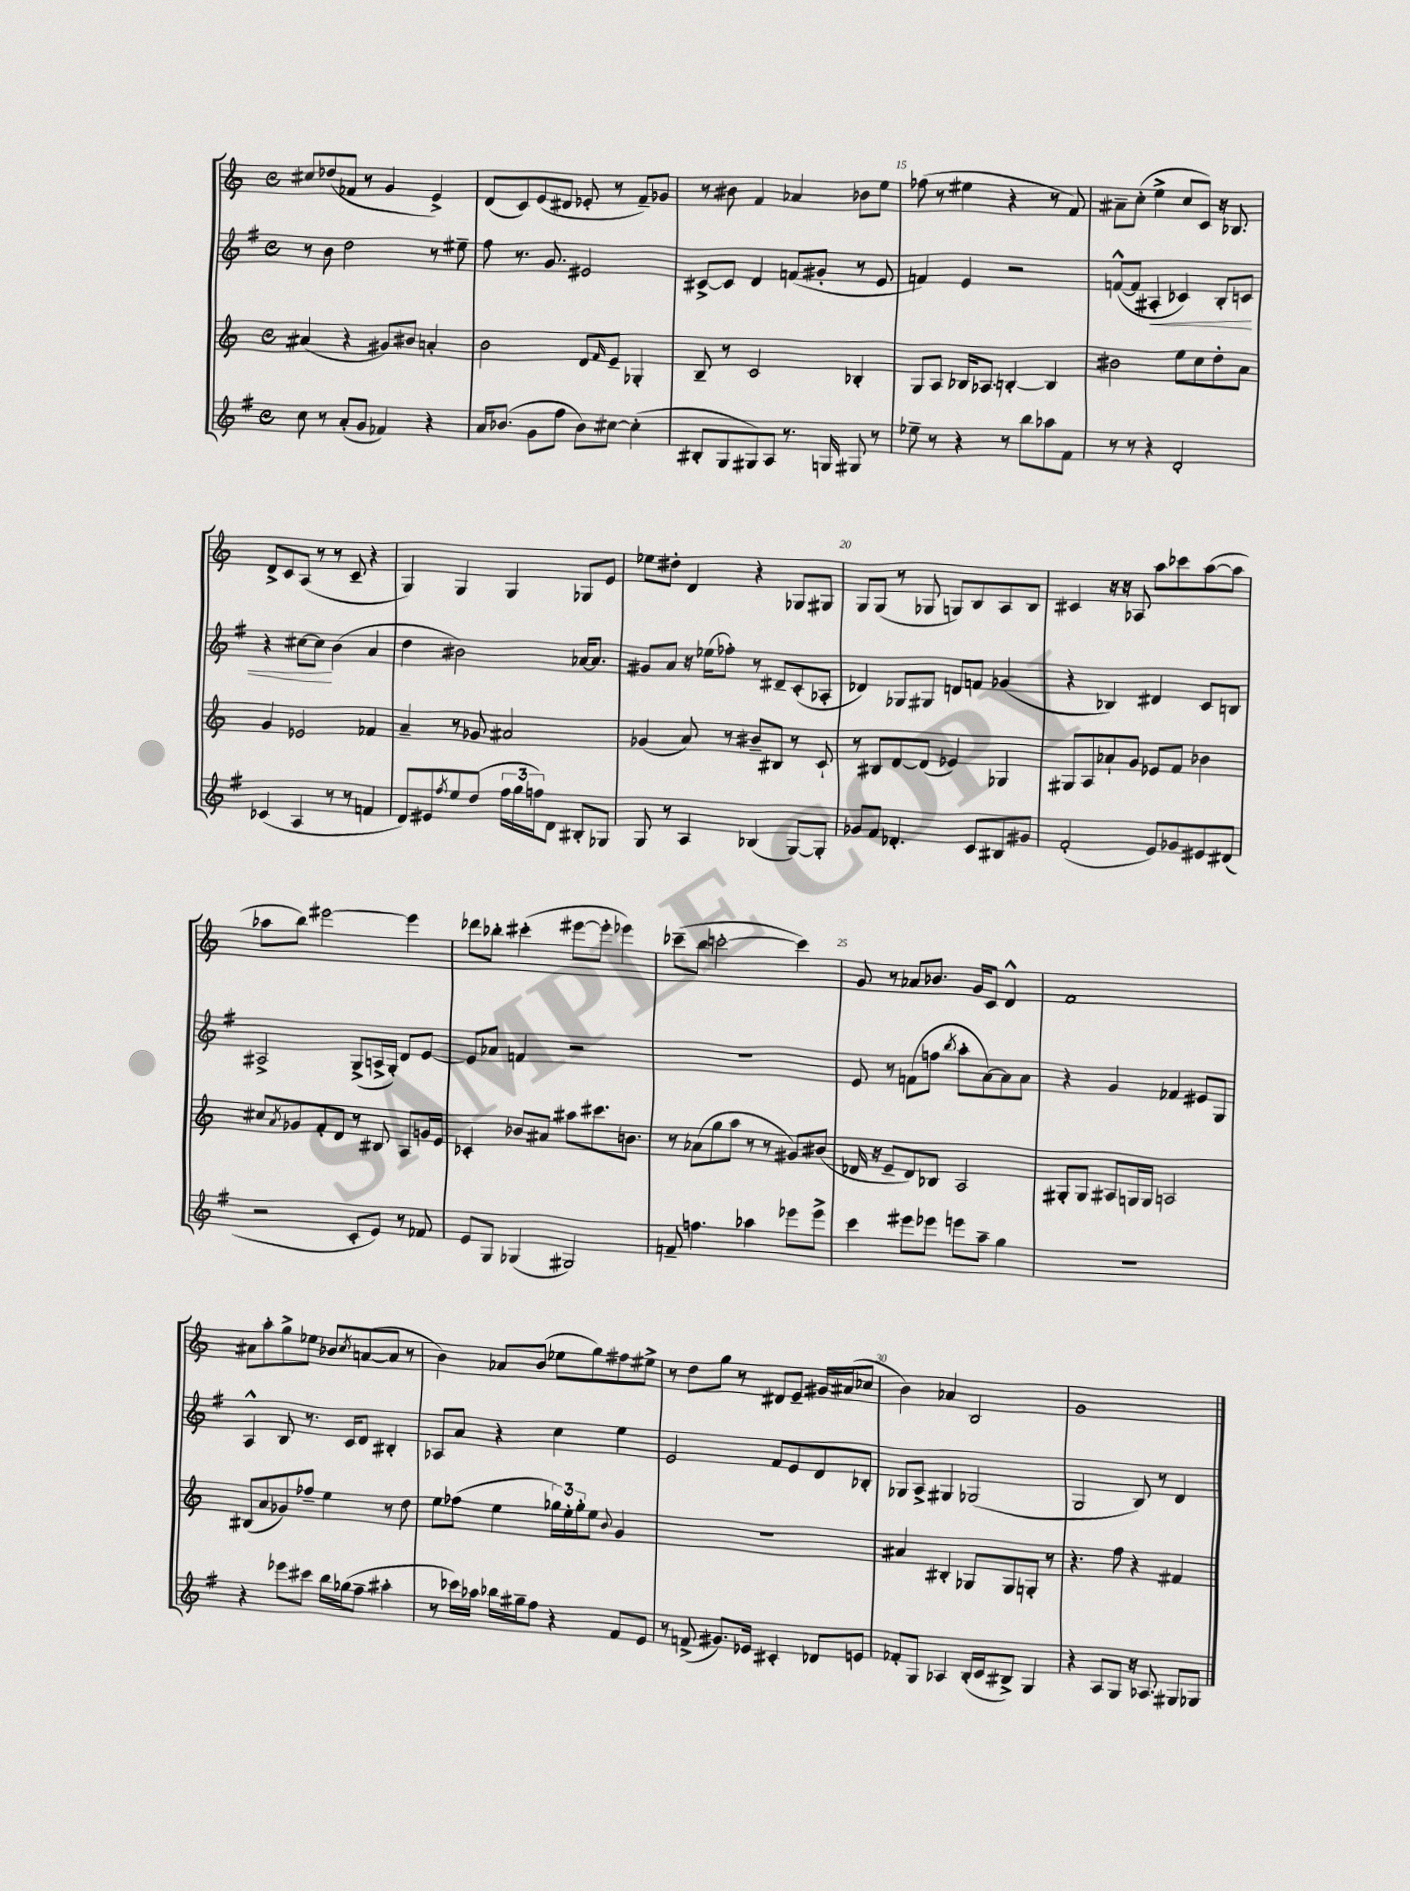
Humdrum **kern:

**kern	**kern	**kern	**kern
*staff4	*staff3	*staff2	*staff1
*clefG2	*clefG2	*clefG2	*clefG2
*k[f#]	*k[]	*k[f#]	*k[]
*M4/4	*M4/4	*M4/4	*M4/4
*met(c)	*met(c)	*met(c)	*met(c)
8cc	(4a#	8r	8cc#
8r	.	8b	(8dd-
(8a'	4r	2dd	8f-
8g	.	.	8r
4f-)	8g#)	.	4g
.	8b#	.	.
4r	4a'	8r	4e^)
.	.	8ee#~	.
=	=	=	=
16a	2b	8ff#	(8d
(8.b-	.	.	.
.	.	8.r	8c)
8g	.	.	(8e
.	.	8.g	.
8ff#	.	.	8d#
8b-)	8d	2e#	8e-'
.	16qqf	.	.
[8cc#	8e~	.	8r
(4cc#']	4G-'	.	8f~)
.	.	.	8g-
=	=	=	=
8B#'	8B~	[8c#^	8r
8G	8r	8c#]	8b#
8G#)	2c	4d	4f
8A	.	.	.
8.r	.	(8f	4a-
.	.	8g#'	.
16G	.	.	.
8G#	4B-'	8r	8b-
8r	.	8e	8ee
=	=	=	=
8ee-~	8G	4f)	(8ff-
8r	8A	.	8r
4r	16B-	4e	4ee#
.	8.A-	.	.
8r	[4B'	2r	4r
8bb	.	.	.
8aa-	4B]	.	8r
8f#	.	.	8f)
=	=	=	=
8r	2b#	([8f^^	8a#~
8r	.	8f]	(8cc'
4r	.	4A#'	4ee^
2d'	8ee	4c-)	8cc
.	8cc	.	8c)
.	8dd'	8B'	16r
.	.	.	8.B-
.	8a	8c	.
=	=	=	=
(4c-	4g	4r	8d^
.	.	.	8c
4A	2e-	[8cc#	(8A
.	.	8cc#]	8r
8r	.	(4b	8r
8r	.	.	8c~
4f	4f-	4a	4r
=	=	=	=
8d)	4a~	4dd	4G)
8e#	.	.	.
8qff#	.	.	.
8ee	8r	2b#)	4G
(8dd	8g-	.	.
24ff#	2a#	.	4G
24gg	.	.	.
24ff)	.	.	.
8d	.	.	.
8B#'	.	[16a-	8G-
.	.	8.a-]	.
8G-	.	.	8e
=	=	=	=
8G	(4g-	8g#	8ee-
8r	.	8a	8dd#'
4A	8a)	16r	4d
.	.	(16ee-	.
.	8r	8ff-')	.
(4B-	8b#~	8r	4r
.	8B#	8d#~	.
[8G)	8r	(8c'	8G-
8G']	8c`	8A-'	8G#
=	=	=	=
8g-	8r	4d-)	8G
8f#	8B#	.	(8G
4.d-'	[8d	8G-	8r
.	(8d]	8G#	8G-
.	4e-)	8d	8G)
8c	.	8f	8B
8B#	4G-	(4g-	8A
8g#	.	.	8B
=	=	=	=
(2f#'	8G#	4r	4c#
.	8A	.	.
.	8a-`	4B-)	16r
.	.	.	16r
.	8g	.	8A-
8e)	8e-	4d#	8aa
8g-	8f	.	8ccc-
8e#	4b-	8c	([8aa
(8d#	.	8B	8aa]
=	=	=	=
2r	8cc#	2A#^	8aa-
.	8qa	.	.
.	8g-	.	8bb)
.	8f'	.	[2eee#
.	8d	.	.
8c'	8r	(8G^	.
8e)	8B#	16A^	.
.	.	16G')	.
8r	8A	8d	4eee#]
8f-	16g	[8e	.
.	16e	.	.
=	=	=	=
8e	4c-'	8e]	8ddd-
8G	.	8a-	8bb-'
(4G-	8b-	4f	(4ccc#'
.	8a#	.	.
2G#)	8aa#	2r	[8eee#
.	8.ccc#	.	8eee#']
.	.	.	4eee-)
.	8.b	.	.
=	=	=	=
8f~	8r	1r	(8ccc-~
4.ff	(8a-	.	8bb
.	8gg	.	[2ccc'
.	8aa	.	.
4aa-	8r	.	.
.	8r	.	.
8eee-	8g#)	.	4ccc])
8eee-^	(8b#	.	.
=	=	=	=
4ccc	16d-	8e	8g
.	16r	.	.
.	8e~	8r	8r
8eee#	8d-)	(8f	8a-
8eee-	8B-	8ff	8.b-
.	.	8qbb	.
8eee	2A	8aa'	.
.	.	.	16g
8aa~	.	[8a)	8c
4gg	.	8a]	4d^^
.	.	8a	.
=	=	=	=
1r	8G#'	4r	1f
.	8G#	.	.
.	8A#	4g	.
.	16G	.	.
.	16G	.	.
.	2A	4f-	.
.	.	8e#	.
.	.	8G	.
=	=	=	=
4r	(8B#	4A^^	8a#
.	8a	.	8aa'
8eee-	8g-)	8B	8gg^
8ccc#	8ff-~	8.r	8ee-
16bb	4ee	.	8b-
(16gg-	.	16c	.
.	.	.	8qcc
8ff#~	.	8d	([8a
4aa#'	8r	4B#'	8a]
.	8dd	.	8r
=	=	=	=
8r	8ee	8A-	4b)
16ccc-)	(8ff-	8a	.
16aa-	.	.	.
16bb-	4ee	4r	8a-
16gg#~	.	.	.
8ff#	.	.	(8b
4r	24gg-)	4cc	8ee-
.	24ee'	.	.
.	24gg-'	.	.
.	8ee	.	8gg)
.	8qqb	.	.
8f#	4g	4ee	8ff#
8e	.	.	8ee#^
=	=	=	=
8r	1r	2e	8r
(8f^	.	.	8dd
8.g#)	.	.	8gg
.	.	.	8r
16e-	.	.	.
4c#'	.	8f#	8d#
.	.	8e	8e~
8d-	.	8d	16g#
.	.	.	(16a#
8e	.	8B-'	8cc-
=	=	=	=
8f-'	4a#	8G-	4b)
8G	.	8A^	.
4A-	4B#'	4G#	4a-
(16B'	8G-	(2G-	2B
16c	.	.	.
8B#^)	8G-	.	.
4G	8G'	.	.
.	8r	.	.
=	=	=	=
4r	4.r	2G	1g
8A	.	.	.
8G	8ff	.	.
16r	4r	8B)	.
8.A-	.	.	.
.	.	8r	.
8G#	4f#	4d	.
8G-	.	.	.
==	==	==	==
*-	*-	*-	*-
